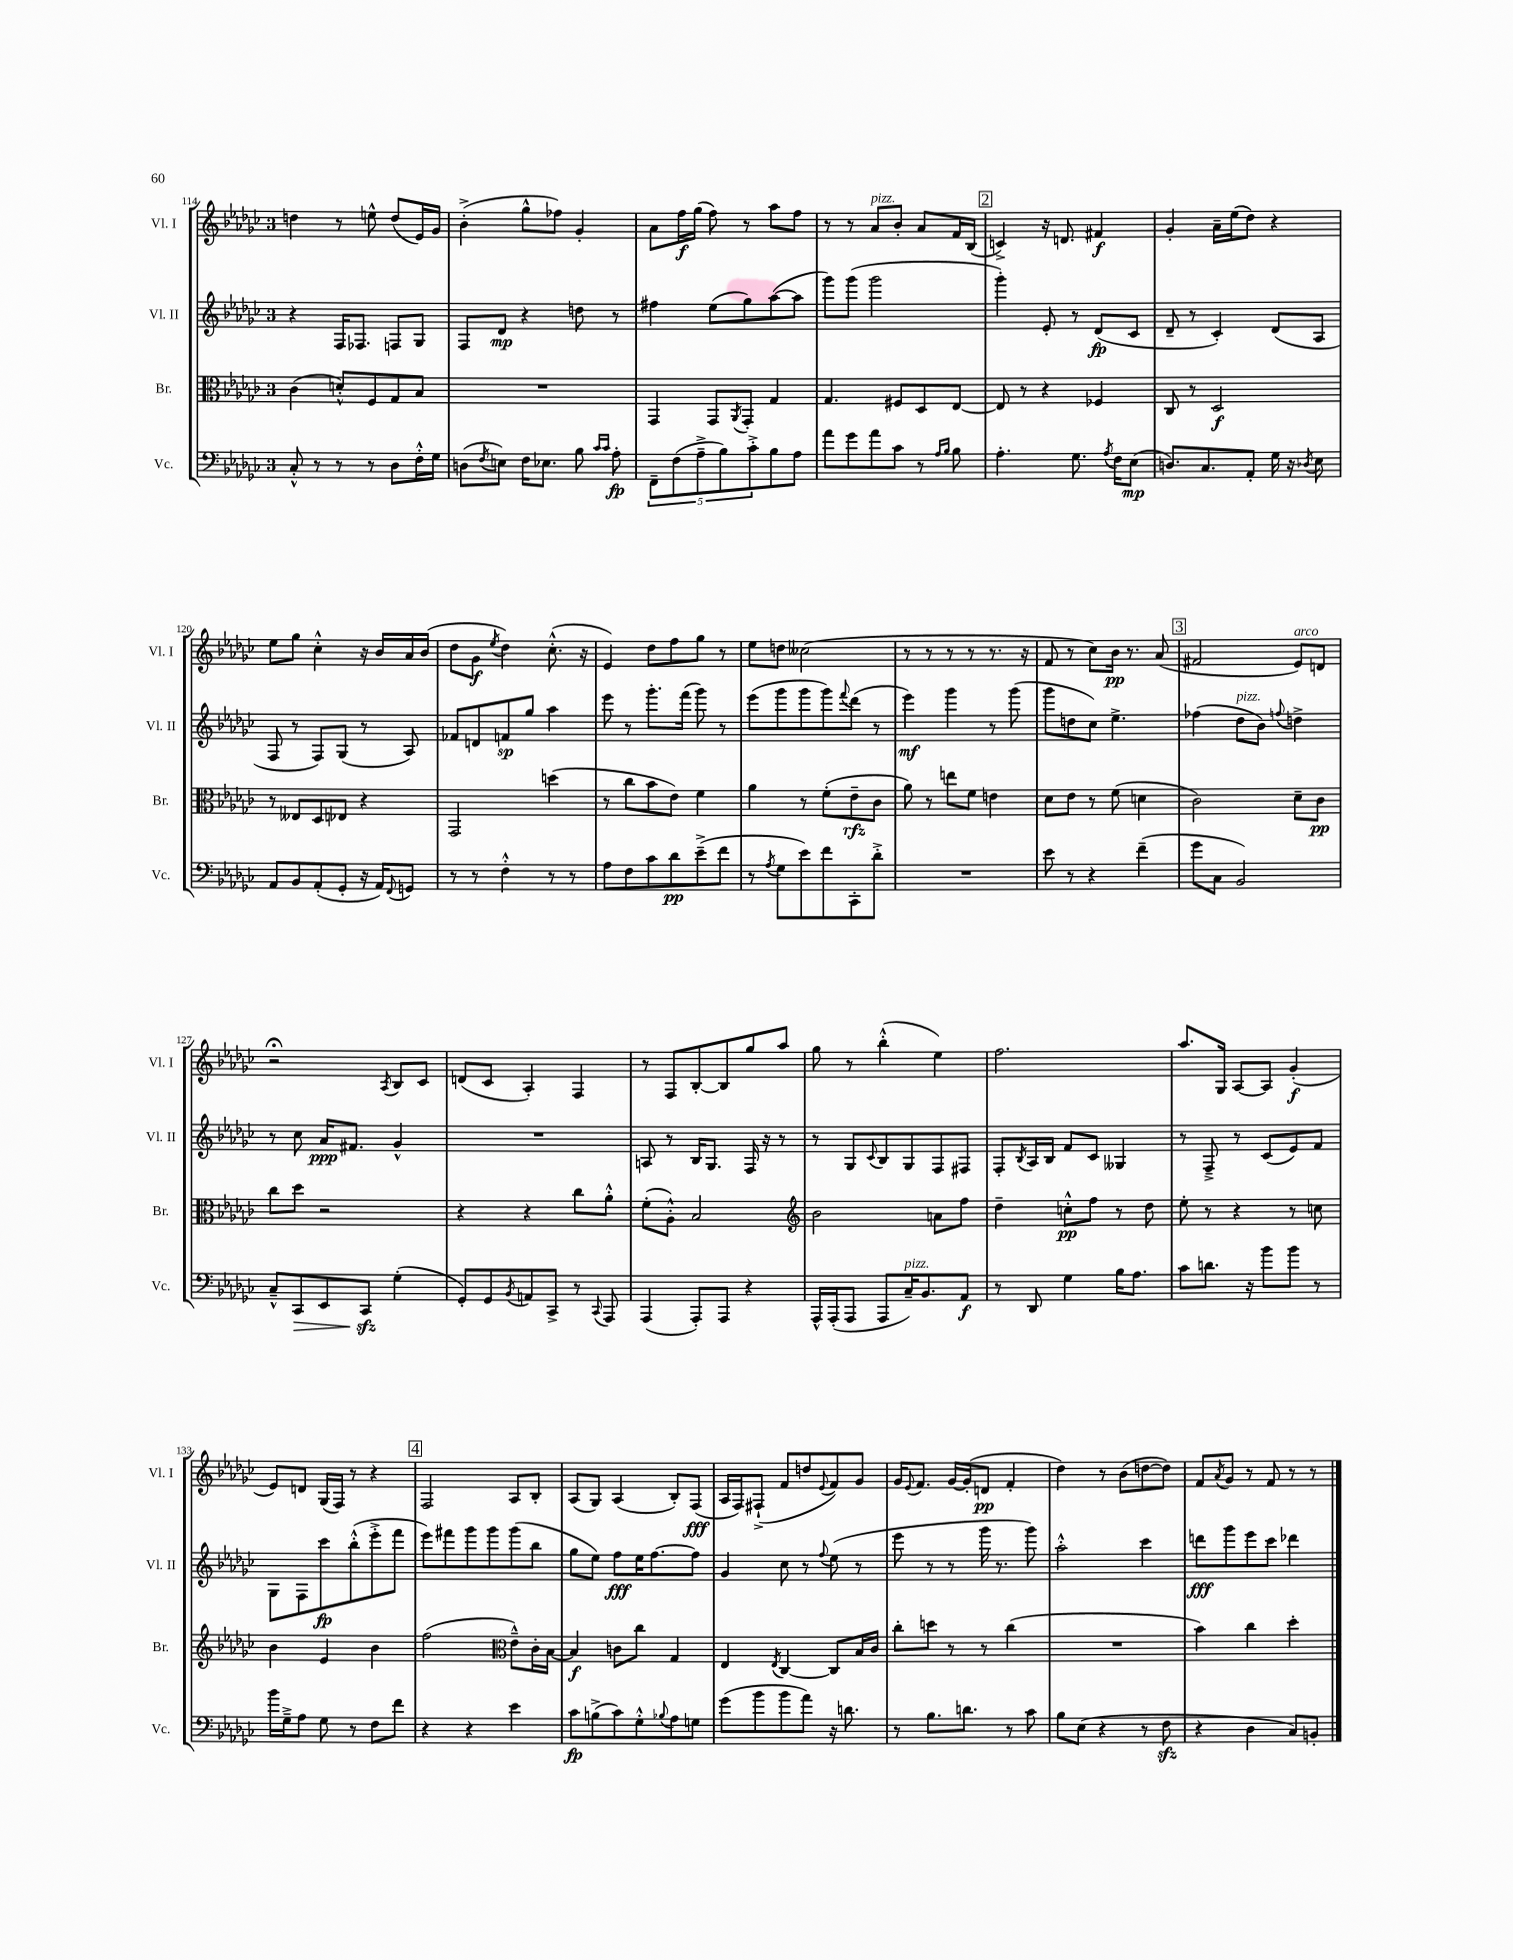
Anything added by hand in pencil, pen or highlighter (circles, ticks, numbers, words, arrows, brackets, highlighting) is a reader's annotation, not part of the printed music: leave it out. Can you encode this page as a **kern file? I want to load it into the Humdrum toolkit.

**kern	**kern	**kern	**kern
*staff4	*staff3	*staff2	*staff1
*clefF4	*clefC3	*clefG2	*clefG2
*k[b-e-a-d-g-c-]	*k[b-e-a-d-g-c-]	*k[b-e-a-d-g-c-]	*k[b-e-a-d-g-c-]
*M3/4	*M3/4	*M3/4	*M3/4
8C-'^^/	(4c-\	4r	4dd\
8r	.	.	.
8r	8d'^^/L)	16F/LK	8r
.	.	8.F-/J	.
8r	8F/	.	8ee^^\
8D-\L	8G-/	8F/L	(8dd/L
16F'^^\L	8B-/J	8G-/J	16e-/L)
16G-\JJ	.	.	16g-/JJ
=	=	=	=
(8D\L	2.r	8F/L	(4b-'^\
8qF/	.	.	.
8E\J)	.	8d-/J	.
16F\LK	.	4r	8gg-^^\L
8.E-\J	.	.	.
.	.	.	8ff-\J)
8B-\	.	8dd\	4g-'/
16qqc-/LL	.	.	.
16qqc-/JJ	.	.	.
8A-'\	.	8r	.
=	=	=	=
10FF~\L	4GG-/	4ff#\	8a-\L
(10F\	.	.	.
.	.	.	16ff\L
.	.	.	(16gg-\JJ
10A-~^\	.	.	.
.	8GG-/L	(8ee-\L	8ff\)
10B-\)	.	.	.
.	8qAA-/	.	.
.	8GG-'/J	8gg-\)	8r
10c-'^\	.	.	.
8B-\	4G-/	([8aa-\	8aa-\L
8A-\J	.	8aa-\]J	8ff\J
=	=	=	=
8a-\L	4.G-/	8ggg-\L)	8r
8g-\	.	(8ggg-\J	8r
8a-\	.	2ggg-\	8a-/L
8c-\J	8F#/L	.	8b-'/J
8r	8D-/	.	8a-/L
16qqA-/LL	.	.	.
16qqB-/JJ	.	.	.
8B-\	[8E-/J	.	16f/L
.	.	.	(16B-/JJ
=	=	=	=
4.A-'\	8E-/]	4ggg-'\)	4c^/)
.	8r	.	.
.	4r	8e-'/	16r
.	.	.	8.d/
8.G-\	.	8r	.
.	4F-/	(8d-/L	4f#/
8qA-/	.	.	.
16F\LK	.	.	.
(8E-\J	.	8c-/J	.
=	=	=	=
8.D/L)	8C-/	8d-~/	4g-'/
.	8r	8r	.
8.C-/	.	.	.
.	2D-/	4c-'/)	16a-~\LL
.	.	.	(16ee-\J
8AA-'/J	.	.	8dd-\J)
16G-\	.	(8d-/L	4r
16r	.	.	.
8qD-/	.	.	.
8E-\	.	8A-/J	.
=	=	=	=
8AA-/L	8r	8F/	8ee-\L
8BB-/	8E--/L	8r	8gg-\J
(8AA-'/	8D-/	8F/L)	4cc-'^^\
8GG-'/J	8E-/J	(8G-/J	.
16r	4r	8r	16r
16AA-/LK)	.	.	16b-/LL
8qqFF/	.	.	.
8GG/J	.	8A-/)	16a-/
.	.	.	(16b-/JJ
=	=	=	=
8r	2GG-/	8f-/L	8dd-\L
8r	.	8d/	8g-\J
.	.	.	8qee-/
4F'^^\	.	8f/	4dd-\)
.	.	8gg-/J	.
8r	(4dd\	4aa-\	(8.cc-'^^\
8r	.	.	.
.	.	.	16r
=	=	=	=
8A-\L	8r	8eee-\	4e-/)
8F\	8cc-\L	8r	.
8c-\	8b-\	8.ggg-'\L	8dd-\L
8d-\	8e-\J)	.	8ff\
.	.	(16fff\Jk	.
(8e-~^\	4f\	8ggg-\)	8gg-\J
8f\J	.	8r	8r
=	=	=	=
8r	4a-\	(8eee-\L	8ee-\L
8qA-/	.	.	.
8G-\L	.	8ggg-\	8dd\J
8e-\)	8r	8ggg-\	(2cc--\
8f\	(8f'\L	8ggg-\)	.
.	.	8qqfff/	.
8CC-'\	8e-~\	(8ddd-\J	.
8d-'^\J	8c-\J	8r	.
=	=	=	=
2.r	8a-\)	4eee-\)	8r
.	8r	.	8r
.	8ee\L	4ggg-\	8r
.	8f\J	.	8r
.	4e\	8r	8.r
.	.	(8ggg-\	.
.	.	.	16r
=	=	=	=
8e-\	8d-\L	8ggg-\L	8f/
8r	8e-\J	8dd\	8r
4r	8r	8cc-\J)	8cc-\L)
.	(8f\	4.ee-^\	16b-\Jk
.	.	.	8.r
(4f~\	4d\	.	.
.	.	.	(8a-/
=	=	=	=
8g-\L	2c-\)	(4ff-\	2f#/
8C-\J	.	.	.
2BB-/)	.	8dd-\L	.
.	.	8b-\J)	.
.	.	8qqff/	.
.	8d-~\L	4dd^\	8e-/L)
.	8c-\J	.	8d/J
=	=	=	=
8C-~^^/L	8cc-\L	8r	2r;
8CC-/	8dd-\J	8cc-\	.
8EE-/	2r	16a-/LK	.
.	.	8.f#/J	.
8CC-/J	.	.	.
.	.	.	8qA-/
(4G-'\	.	4g-^^/	8B-/L
.	.	.	8c-/J
=	=	=	=
8GG-'/L)	4r	2.r	(8d/L
8GG-/	.	.	8c-/J
8qBB-/	.	.	.
8AA/	4r	.	4A-'/)
8CC-^/J	.	.	.
8r	8cc-\L	.	4F/
8qqCC-/	.	.	.
8AAA-/	8a-'^^\J	.	.
=	=	=	=
(4AAA-/	(8f'\L	8A/	8r
.	8A-'^^\J)	8r	8F/L
8AAA-'/L)	2B-/	16B-/LK	[8B-'/
.	.	8.G-/J	.
8AAA-/J	.	.	8B-/]
4r	.	16F/	8gg-/
.	.	16r	.
.	.	8r	8aa-/J
=	=	=	=
*	*clefG2	*	*
16AAA-^^/LL	2b-\	8r	8gg-\
(16AAA-'/J	.	.	.
8AAA-/J	.	8G-/L	8r
.	.	8qqc-/	.
8AAA-/L	.	8B-/	(4bb-'^^\
16C-~/K)	.	8G-/	.
8.BB-/	.	.	.
.	8a\L	8F/	4ee-\)
8AA-/J	8ff\J	8F#/J	.
=	=	=	=
8r	4dd-~\	8F'/L	2.ff\
.	.	8qB-/	.
8DD-/	.	16A-/L	.
.	.	16B-/JJ	.
4G-\	8cc'^^\L	8f/L	.
.	8ff\J	8c-/J	.
16B-\LK	8r	4G--/	.
8.A-\J	.	.	.
.	8dd-\	.	.
=	=	=	=
8c-\L	8ee-'\	8r	8.aa-/L
8.d\J	8r	8F~^/	.
.	.	.	16G-/Jk
.	4r	8r	[8A-/L
16r	.	.	.
8b-\L	.	(8c-/L	8A-/]J
8b-\J	8r	8e-/)	(4g-'/
8r	8cc\	8f/J	.
=	=	=	=
16b-\LL	4b-\	8G-\L	8e-/L)
16G-~^\J	.	.	.
8A-\J	.	8F\	8d/J
8G-\	4e-/	8ccc-\	(16G-/LL
.	.	.	16F/JJ)
8r	.	(8bb-'^^\	8r
8F\L	4b-\	8eee-'^\	4r
8f\J	.	8fff\J	.
=	=	=	=
4r	(2ff\	8eee-\L)	2F/
.	.	8fff#\	.
4r	.	8ggg-\	.
.	.	8ggg-\	.
*	*clefC3	*	*
4e-\	8e-~^^\L)	(8ggg-\	8A-/L
.	16c-'\L	8bb-\J	8B-'/J
.	[16B-\JJ	.	.
=	=	=	=
8c-\L	4B-/]	8gg-\L	(8A-/L
(8B^\	.	8ee-\J)	8G-/J)
8c-\)	8c\L	8ff\L	(4A-/
8G-'^^\	8cc-\J	16ee-\K	.
.	.	[8.ff\	.
8qqB-/	.	.	.
8A-\	4G-/	.	8B-'/L)
8G\J	.	8ff\]J	(8F/J
=	=	=	=
(8g-\L	4E-/	4g-/	16A-/LL
.	.	.	16F/J)
8b-\	.	.	(8F#`^/J
.	8qE-/	.	.
8b-\	[4C-/	8cc-\	8f/L
8a-\J)	.	8r	8dd/
.	.	8qqff/	8qqe-/
16r	8C-/]L	(8ee-\	8f/)
8.d\	.	.	.
.	16B-/L	8r	8g-/J
.	16c-/JJ	.	.
=	=	=	=
8r	8cc-'\L	8eee-\	16g-/LK
.	.	.	8qqe-/
.	.	.	8.f/J
8.B-\L	8dd\J	8r	.
.	8r	8r	[16g-/LL
8.d\J	.	.	(16g-'/]J
.	8r	16ggg-\	8d/J
.	.	8.r	.
8r	(4cc-\	.	4f'/
8c-\	.	8ggg-\)	.
=	=	=	=
8B-\L	2.r	2aa-'^^\	4dd-\)
(8E-\J	.	.	.
4r	.	.	8r
.	.	.	(8b-\L
8r	.	4ccc-\	[8dd\
8F\	.	.	8dd\]J)
=	=	=	=
4r	4b-\)	8ddd\L	8f/L
.	.	.	8qa-/
.	.	8ggg-\	8g-/J
4D-\	4cc-\	8eee-\	8r
.	.	8ccc-\J	8f/
8C-/L)	4dd-'\	4ddd-\	8r
8BB'/J	.	.	8r
==	==	==	==
*-	*-	*-	*-
